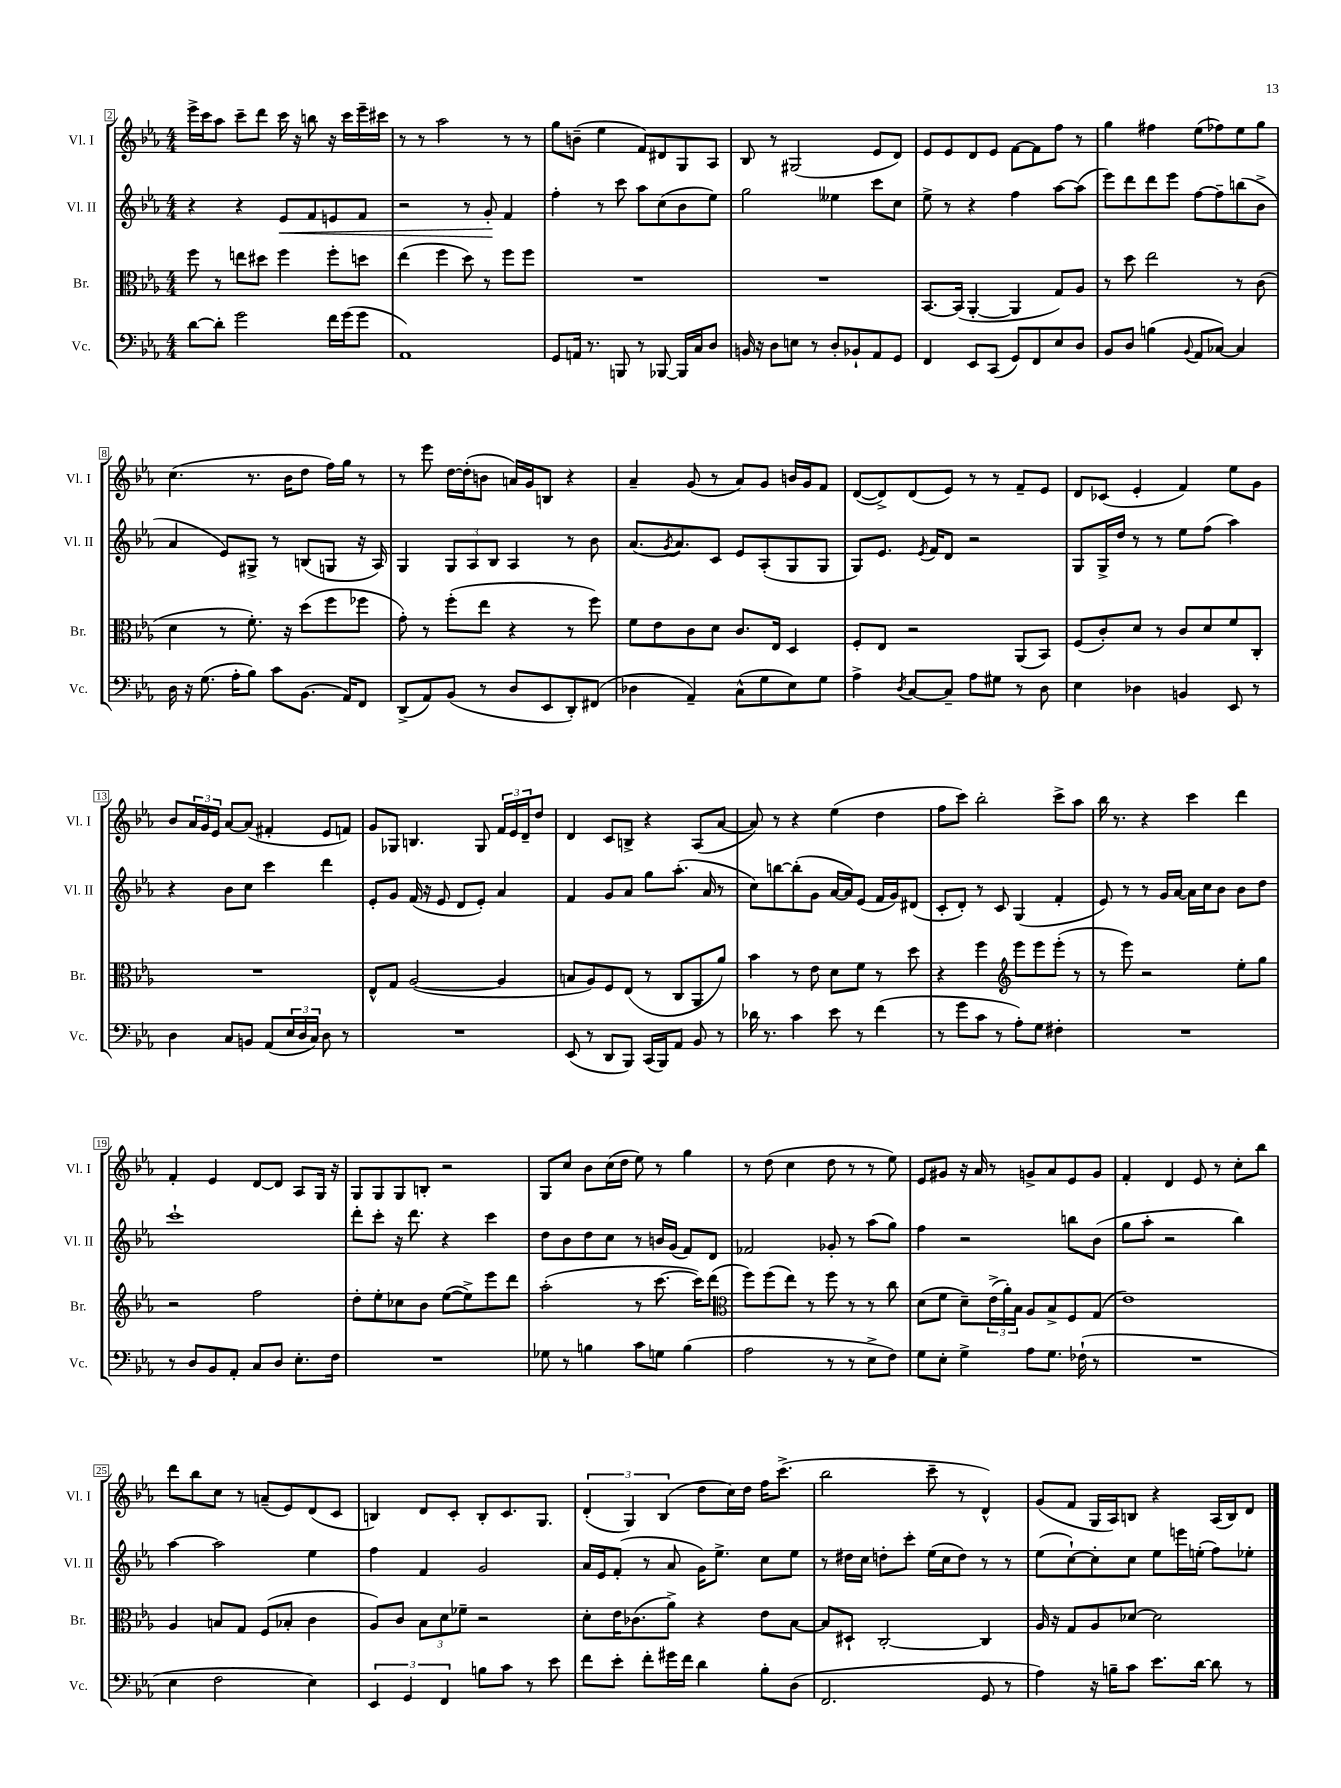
<<
\new StaffGroup <<
\new Staff = "s0" \with { instrumentName = "Vl. I" shortInstrumentName = "Vl. I" } {
    \clef treble \key ees \major \numericTimeSignature \time 4/4
    ees'''16-> c'''16 aes''8 c'''8-- d'''8 c'''16 r16 b''8 r16 c'''16 ees'''16-- cis'''16 |
    r8 r8 aes''2 r8 r8 |
    g''8 b'8--( ees''4 f'8) dis'8 g8 aes8 |
    bes8 r8 gis2( ees'8 d'8) |
    ees'8 ees'8 d'8 ees'8 f'8~ f'8 f''8 r8 |
    g''4 fis''4 ees''8( fes''8) ees''8 g''8 |
    c''4.( r8. bes'16 d''8 f''16) g''16 r8 |
    r8 ees'''8 d''16~ d''16-.( b'8 a'16) g'16 b8 r4 |
    aes'4-- g'8( r8 aes'8) g'8 b'16 g'16 f'8 |
    d'8~( d'8->) d'8( ees'8) r8 r8 f'8-- ees'8 |
    d'8 ces'8( ees'4-. f'4) ees''8 g'8 |
    bes'8 \tuplet 3/2 { aes'16 g'16 ees'16 } aes'8~ aes'8( fis'4-. ees'8 f'8) |
    g'8 ges8 b4. ges8 \tuplet 3/2 { f'16 ees'16 d'16-- } d''8 |
    d'4 c'8 b8-> r4 aes8( aes'8~ |
    aes'8) r8 r4 ees''4( d''4 |
    f''8 c'''8) bes''2-. c'''8-> aes''8 |
    bes''16 r8. r4 c'''4 d'''4 |
    f'4-. ees'4 d'8~ d'8 aes8 g16 r16 |
    g8 g8 g8 b8-. r2 |
    g8 c''8 bes'8 c''16( d''16 ees''8) r8 g''4 |
    r8 d''8( c''4 d''8 r8 r8 ees''8) |
    ees'8 gis'8 r16 aes'16 r8 g'8-> aes'8 ees'8 g'8 |
    f'4-. d'4 ees'8 r8 c''8-. bes''8 |
    d'''8 bes''8 c''8 r8 a'8--( ees'8) d'8( c'8 |
    b4) d'8 c'8-. b8-. c'8. g8. |
    \tuplet 3/2 { d'4-.( g4) bes4( } d''8 c''16) d''16 f''16 c'''8.->( |
    bes''2 c'''8-- r8 d'4-^) |
    g'8( f'8 g16 aes16) b8 r4 aes16( b16) d'8 \bar "|." |
}
\new Staff = "s1" \with { instrumentName = "Vl. II" shortInstrumentName = "Vl. II" } {
    \clef treble \key ees \major \numericTimeSignature \time 4/4
    r4 r4 ees'8\< f'8 e'8 f'8 |
    r2 r8 g'8-.\! f'4 |
    f''4-. r8 c'''8 aes''8 c''8( bes'8 ees''8) |
    g''2 eeses''4 c'''8 c''8 |
    ees''8-> r8 r4 f''4 aes''8~ aes''8( |
    ees'''8) d'''8 d'''8 ees'''8 f''8~ f''8-- b''8( bes'8-> |
    aes'4 ees'8) gis8-> r8 b8( g8 r16 aes16) |
    g4 \tuplet 3/2 { g8 aes8 bes8 } aes4 r8 bes'8 |
    aes'8.( \acciaccatura { g'8 } aes'8.) c'8 ees'8 aes8-.( g8 g8 |
    g8) ees'8. \acciaccatura { ees'8 } f'16 d'8 r2 |
    g8 g16-> d''16 r8 r8 ees''8 f''8( aes''4) |
    r4 bes'8 c''8 c'''4 d'''4 |
    ees'8-. g'8 f'16( r16 ees'8 d'8 ees'8-.) aes'4 |
    f'4 g'8 aes'8 g''8 aes''8.-.( aes'16 r8 |
    c''8) b''8~ b''8-.( g'8 aes'16~ aes'16) ees'8( f'16 g'16) dis'8( |
    c'8-. d'8-.) r8 c'8 g4( f'4-. |
    ees'8) r8 r8 g'16 aes'16~ aes'16 c''16 bes'8 bes'8 d''8 |
    c'''1-! |
    d'''8-. c'''8-. r16 d'''8. r4 c'''4 |
    d''8 bes'8 d''8 c''8 r8 b'16 g'16( f'8) d'8 |
    fes'2 ges'8-. r8 aes''8( g''8) |
    f''4 r2 b''8 bes'8( |
    g''8 aes''8-. r2 bes''4) |
    aes''4~ aes''2 ees''4 |
    f''4 f'4 g'2 |
    aes'16 ees'16 f'8-.( r8 aes'8 g'16) ees''8.-> c''8 ees''8 |
    r8 dis''16 c''16 d''8-. c'''8-. ees''16( c''16 d''8) r8 r8 |
    ees''8( c''8~-!) c''8-. c''8 ees''8 e'''16 e''16-.( f''8) ees''8-. \bar "|." |
}
\new Staff = "s2" \with { instrumentName = "Br." shortInstrumentName = "Br." } {
    \clef alto \key ees \major \numericTimeSignature \time 4/4
    f''8 r8 e''8 dis''8 f''4 f''8-. d''8 |
    ees''4( f''4 d''8) r8 f''8 f''8 |
    R1 |
    R1 |
    bes,8.~ bes,16( aes,4~-. aes,4 g8) aes8 |
    r8 d''8 ees''2 r8 c'8( |
    d'4 r8 f'8.-.) r16 d''8( f''8 fes''8 |
    g'8-.) r8 f''8-.( ees''8 r4 r8 f''8) |
    f'8 ees'8 c'8 d'8 c'8. ees16 d4 |
    f8-. ees8 r2 aes,8( bes,8) |
    f8( c'8-.) d'8 r8 c'8 d'8 f'8 c8-. |
    R1 |
    ees8-^ g8 aes2~( aes4 |
    b8 aes8) f8 ees8( r8 c8 aes,8 aes'8) |
    bes'4 r8 ees'8 d'8 f'8 r8 d''8 |
    r4 f''4 \clef treble ees'''8 ees'''8 ees'''8-.( r8 |
    r8 ees'''8) r2 ees''8-. g''8 |
    r2 f''2 |
    d''8-. ees''8-. ces''8 bes'8 ees''8~( ees''8->) ees'''8 d'''8 |
    aes''2-.( r8 c'''8.~ c'''16) d'''8( |
    \clef alto f''8) f''8( ees''8) r8 f''8 r8 r8 c''8 |
    d'8( f'8 d'8--) \tuplet 3/2 { ees'16->( aes'16-.) bes16 } aes8 bes8-> f8 g8( |
    ees'1) |
    aes4 b8 g8 f8( bes8-. c'4 |
    aes8) c'8 \tuplet 3/2 { bes8 d'8 fes'8-- } r2 |
    d'8-. ees'16 ces'8.( aes'8->) r4 ees'8 bes8~ |
    bes8 dis8-! c2~-. c4 |
    aes16 r16 g8 aes8 des'8~ des'2 \bar "|." |
}
\new Staff = "s3" \with { instrumentName = "Vc." shortInstrumentName = "Vc." } {
    \clef bass \key ees \major \numericTimeSignature \time 4/4
    d'8~ d'8-. g'2 f'16 g'16( g'8 |
    aes,1) |
    g,8 a,16 r8. b,,8 r8 bes,,8~ bes,,16 c16 d8 |
    b,16 r16 d8 e8 r8 d8-. bes,8-! aes,8 g,8 |
    f,4 ees,8 c,8( g,8) f,8 ees8 d8 |
    bes,8 d8 b4( \appoggiatura { bes,8 } aes,8 ces8~) ces4 |
    d16 r16 g8.( aes16-. bes8) c'8 bes,8.( aes,16) f,8 |
    d,8->( aes,8) bes,8( r8 d8 ees,8 d,8-.) fis,8( |
    des4 aes,4--) c8-^( g8 ees8) g8 |
    aes4-> \acciaccatura { d8 } c8~ c8-- aes8 gis8 r8 d8 |
    ees4 des4 b,4 ees,8 r8 |
    d4 c8 b,8 aes,8( \tuplet 3/2 { ees16 d16 c16) } d8 r8 |
    R1 |
    ees,8( r8 d,8 bes,,8) c,16( bes,,16) aes,8 bes,8 r8 |
    des'16 r8. c'4 ees'8 r8 f'4( |
    r8 g'8 c'8 r8 aes8-.) g8 fis4-. |
    R1 |
    r8 d8 bes,8 aes,8-. c8 d8 ees8.-. f16 |
    R1 |
    ges8 r8 b4 c'8 g8 b4( |
    aes2 r8 r8 ees8-> f8) |
    g8 ees8-. g4-> aes8 g8. fes16-!( r8 |
    R1 |
    ees4 f2 ees4) |
    \tuplet 3/2 { ees,4 g,4 f,4 } b8 c'8 r8 ees'8 |
    f'8 ees'8-. f'8-. gis'16 f'16 d'4 bes8-. d8( |
    f,2. g,8 r8 |
    aes4) r16 b16-- c'8 ees'8. d'16~ d'8 r8 \bar "|." |
}
>>
>>
\layout { \context { \Score currentBarNumber = #2 \override BarNumber.stencil = #(make-stencil-boxer 0.1 0.3 ly:text-interface::print) } }
